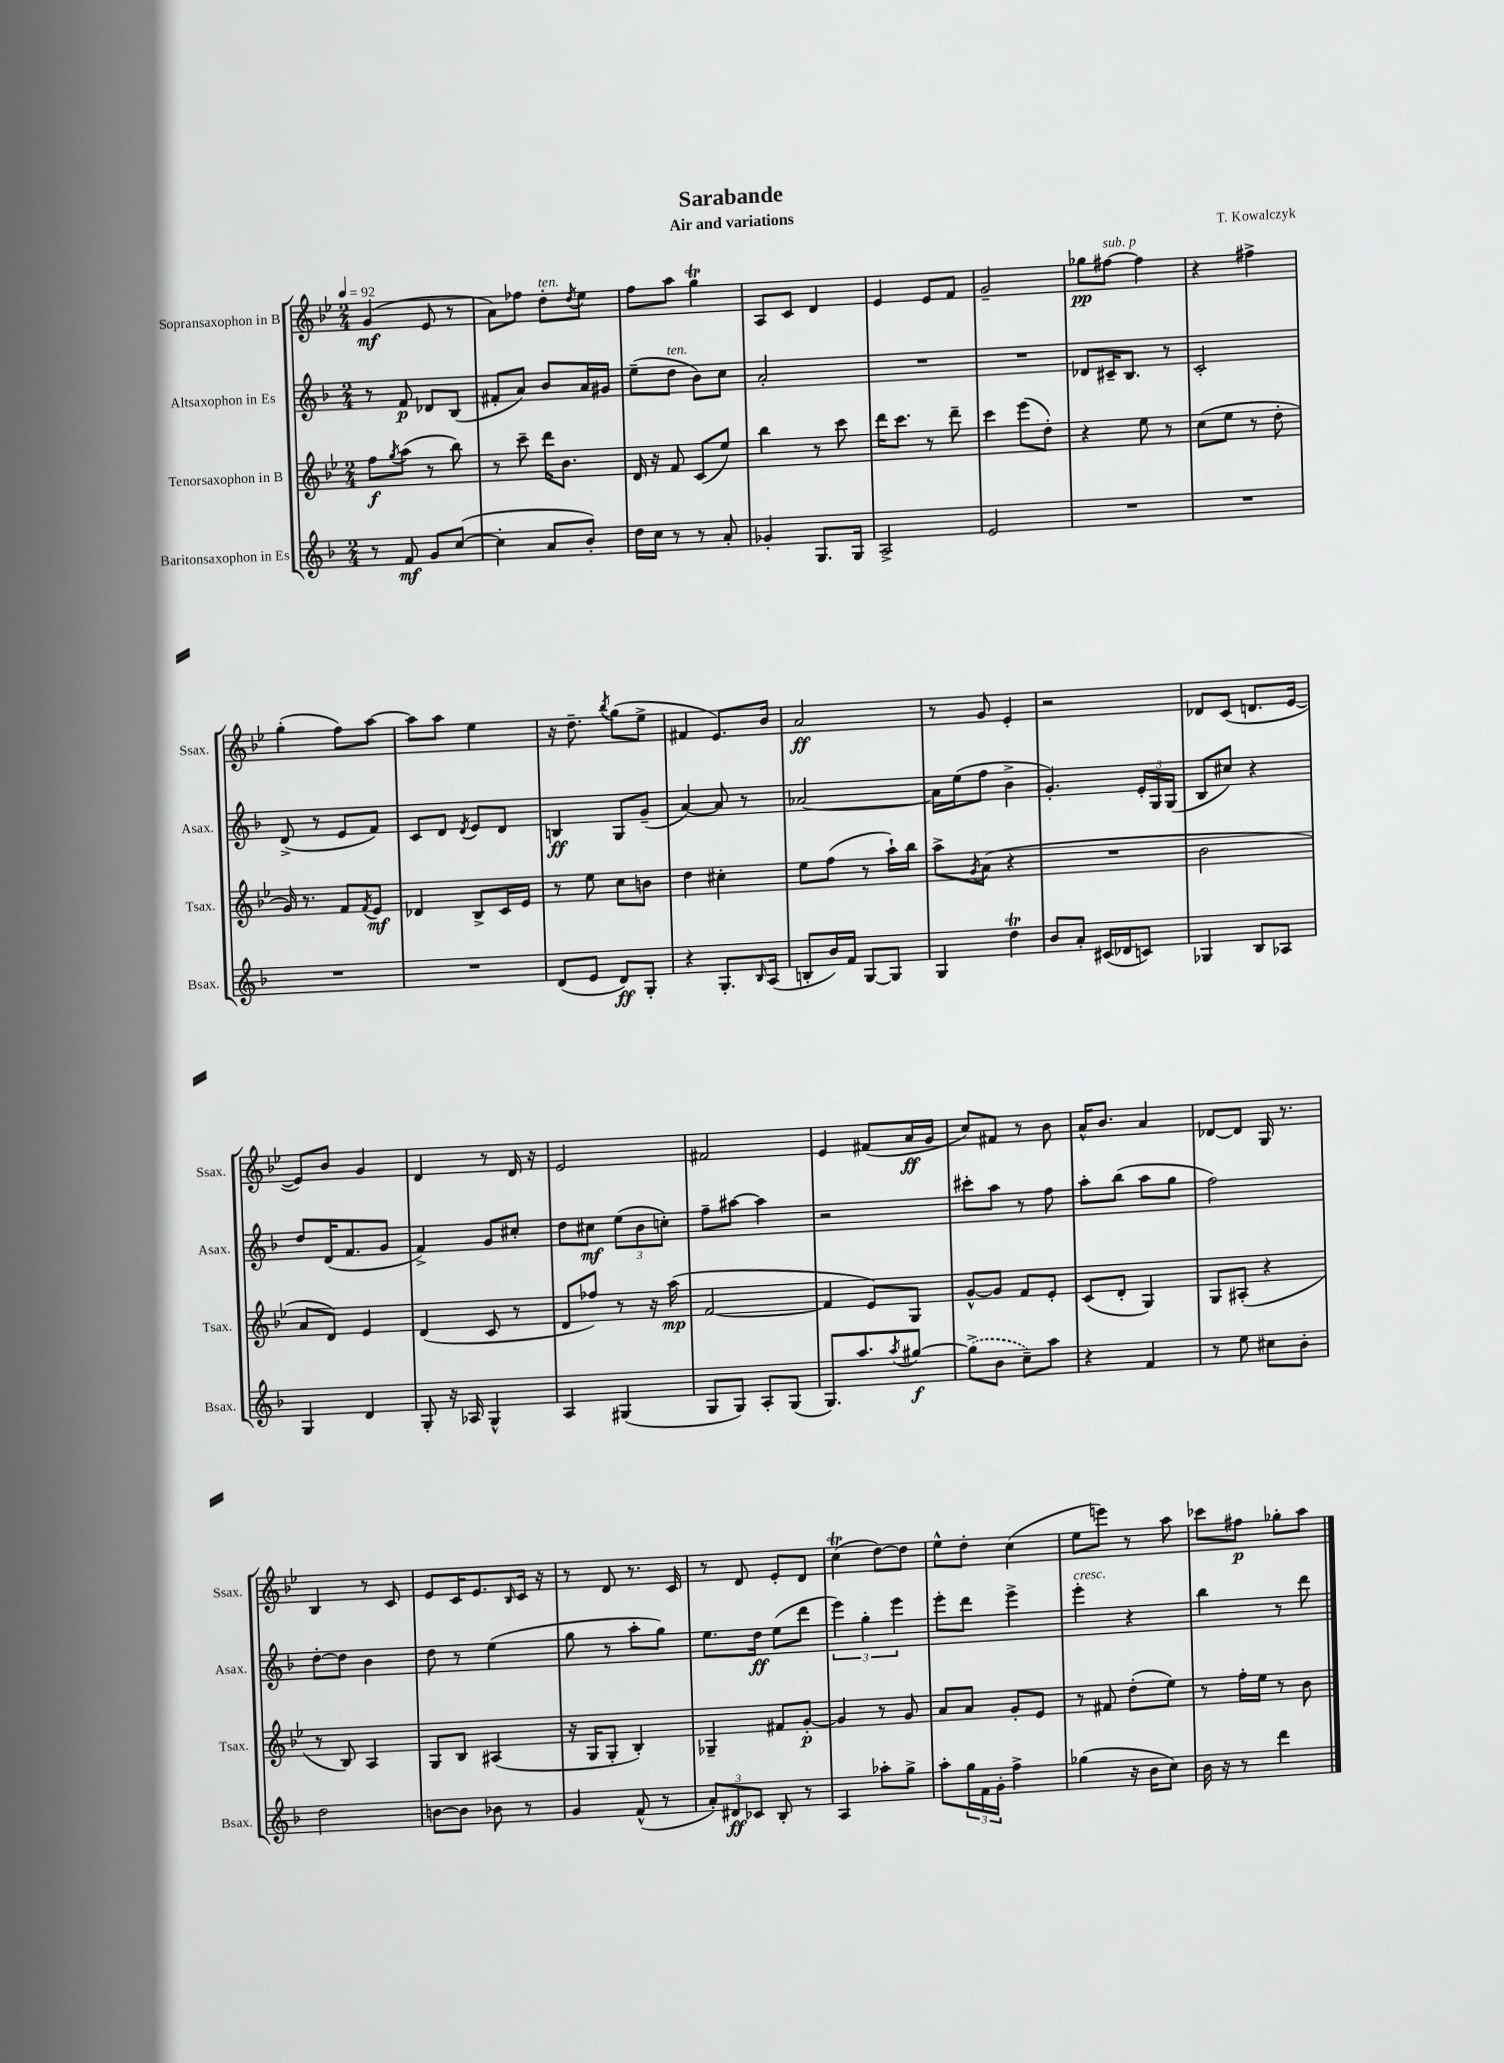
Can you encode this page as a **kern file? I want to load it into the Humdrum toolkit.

**kern	**dynam	**kern	**dynam	**kern	**dynam	**kern	**dynam
*part4	*part4	*part3	*part3	*part2	*part2	*part1	*part1
*staff4	*staff4	*staff3	*staff3	*staff2	*staff2	*staff1	*staff1
*I"Baritonsaxophon in Es	*	*I"Tenorsaxophon in B	*	*I"Altsaxophon in Es	*	*I"Sopransaxophon in B	*
*I'Bsax.	*	*I'Tsax.	*	*I'Asax.	*	*I'Ssax.	*
*clefG2	*	*clefG2	*	*clefG2	*	*clefG2	*
*k[b-]	*	*k[b-e-]	*	*k[b-]	*	*k[b-e-]	*
*M2/4	*	*M2/4	*	*M2/4	*	*M2/4	*
*MM92	*	*MM92	*	*MM92	*	*MM92	*
=1	=1	=1	=1	=1	=1	=1	=1
8r	.	8ff\L	f	8r	.	(4g/	mf
.	.	8qgg/	.	.	.	.	.
8f/	mf	(8aa\J	.	8f/	p	.	.
8g/L	.	8r	.	8d-X/L	.	8e-/	.
([8cc/J	.	8bb-\)	.	(8B-/J	.	8r	.
=2	=2	=2	=2	=2	=2	=2	=2
4cc'\]	.	8r	.	8f#X'/L	.	8a\L)	.
.	.	8ccc~\	.	8a/J)	.	8ff-X\J	.
!	!	!	!	!	!	!LO:TX:a:i:t=ten.	!
8a/L	.	16ddd\KL	.	8b-/L	.	8dd'\L	.
.	.	8.b-\J	.	.	.	.	.
.	.	.	.	.	.	8qdd/	.
8b-'/J)	.	.	.	16a/L	.	8ee-\J	.
.	.	.	.	16g#X/JJ	.	.	.
=3	=3	=3	=3	=3	=3	=3	=3
16dd\LL	.	16d/	.	(8ee~\L	.	8ff\L	.
16cc\JJ	.	16r	.	.	.	.	.
!	!	!	!	!LO:TX:a:i:t=ten.	!	!	!
8r	.	8f/	.	8dd\J	.	8aa\J	.
8r	.	(8c/L	.	8b-\L)	.	4ggT\	.
8a'/	.	8ee-/J)	.	8cc\J	.	.	.
=4	=4	=4	=4	=4	=4	=4	=4
4g-X'/	.	4bb-\	.	2a'/	.	8A/L	.
.	.	.	.	.	.	8c/J	.
8.G/L	.	8r	.	.	.	4d/	.
.	.	8ccc\	.	.	.	.	.
16G/Jk	.	.	.	.	.	.	.
=5	=5	=5	=5	=5	=5	=5	=5
2A^/	.	16ddd\KL	.	2r	.	4e-/	.
.	.	8.ccc\J	.	.	.	.	.
.	.	8r	.	.	.	8e-/L	.
.	.	8ddd~\	.	.	.	8f/J	.
=6	=6	=6	=6	=6	=6	=6	=6
2e/	.	4ccc\	.	2r	.	2g~/	.
.	.	(8eee-\L	.	.	.	.	.
.	.	8dd'\J)	.	.	.	.	.
=7	=7	=7	=7	=7	=7	=7	=7
2r	.	4r	.	8d-X/L	.	8gg-X\L	pp
!	!	!	!	!	!	!LO:TX:a:i:t=sub. p	!
.	.	.	.	16c#X~/K	.	[8ff#X\J	.
.	.	.	.	8.B-/J	.	.	.
.	.	8ee-\	.	.	.	4ff#\]	.
.	.	8r	.	8r	.	.	.
=8	=8	=8	=8	=8	=8	=8	=8
2r	.	(8cc\L	.	2c'/	.	4r	.
.	.	8ee-\J	.	.	.	.	.
.	.	8r	.	.	.	4ff#X^\	.
.	.	8dd'\	.	.	.	.	.
!!LO:LB:g=z
=9	=9	=9	=9	=9	=9	=9	=9
2r	.	16g/)	.	(8d^/	.	(4gg'\	.
.	.	8.r	.	.	.	.	.
.	.	.	.	8r	.	.	.
.	.	8f/L	.	8e/L	.	8ff\L)	.
.	.	8qf/	.	.	.	.	.
.	.	8e-/J	mf	8f/J)	.	[8aa\J	.
=10	=10	=10	=10	=10	=10	=10	=10
2r	.	4d-X/	.	8c/L	.	8aa\L]	.
.	.	.	.	8d/J	.	8aa\J	.
.	.	.	.	8qd/	.	.	.
.	.	8B-^/L	.	8e/L	.	4ee-\	.
.	.	16c/L	.	8d/J	.	.	.
.	.	16e-/JJ	.	.	.	.	.
=11	=11	=11	=11	=11	=11	=11	=11
(8d/L	.	8r	.	4Bn/	ff	16r	.
.	.	.	.	.	.	8.dd~\	.
8e/J	.	8ee-\	.	.	.	.	.
.	.	.	.	.	.	8qbb-/	.
8d/L)	ff	8cc\L	.	8G/L	.	(8gg\L	.
8G'/J	.	8bn\J	.	(8g~/J	.	8ee-^\J	.
=12	=12	=12	=12	=12	=12	=12	=12
4r	.	4dd\	.	[4a/)	.	4f#X/	.
8.G'/L	.	4cc#X'\	.	8a/]	.	8.e-/L)	.
.	.	.	.	8r	.	.	.
16qqB-/	.	.	.	.	.	.	.
(16A/Jk	.	.	.	.	.	16b-/Jk	.
=13	=13	=13	=13	=13	=13	=13	=13
8Bn'/L	.	8ee-\L	.	[2a-X/	.	2a/	ff
16b-/L)	.	(8ff\J	.	.	.	.	.
16f/JJ	.	.	.	.	.	.	.
[8G/L	.	8r	.	.	.	.	.
8G/J]	.	16aa`\LL)	.	.	.	.	.
.	.	16bb-\JJ	.	.	.	.	.
=14	=14	=14	=14	=14	=14	=14	=14
4G/	.	8aa^\L	.	16a-\LL]	.	8r	.
.	.	.	.	(16ee\J	.	.	.
.	.	8qg/	.	.	.	.	.
.	.	(8a\J	.	8ff\J	.	8g/	.
4ddT\	.	4r	.	4b-^\	.	4e-'/	.
=15	=15	=15	=15	=15	=15	=15	=15
8b-/L	.	2r	.	4.g'/)	.	2r	.
8a'/J	.	.	.	.	.	.	.
(16c#X/LL	.	.	.	.	.	.	.
16d-X/J	.	.	.	.	.	.	.
8cn/J)	.	.	.	24e'/LL	.	.	.
.	.	.	.	24G/	.	.	.
.	.	.	.	(24G/JJ	.	.	.
=16	=16	=16	=16	=16	=16	=16	=16
4G-X/	.	2b-\	.	8B-/L	.	8d-X/L	.
.	.	.	.	8cc#X/J)	.	(8c/J	.
8B-/L	.	.	.	4r	.	8.dn/L	.
8A-X/J	.	.	.	.	.	.	.
.	.	.	.	.	.	[16e-/Jk	.
!!LO:LB:g=z
=17	=17	=17	=17	=17	=17	=17	=17
4G/	.	8a/L	.	8dd/L	.	8e-/L])	.
.	.	8d/J)	.	(16d/K	.	8b-/J	.
.	.	.	.	8.f/	.	.	.
4d/	.	4e-/	.	.	.	4g/	.
.	.	.	.	8g/J	.	.	.
=18	=18	=18	=18	=18	=18	=18	=18
8G'/	.	(4d/	.	4f^/)	.	4d/	.
16r	.	.	.	.	.	.	.
16A-X/	.	.	.	.	.	.	.
4G^^/	.	8c/	.	8g/L	.	8r	.
.	.	8r	.	8cc#X'/J	.	16d/	.
.	.	.	.	.	.	16r	.
=19	=19	=19	=19	=19	=19	=19	=19
4A/	.	8d/L	.	8dd\L	.	2e-/	.
.	.	8ff-X/J)	.	8cc#X\J	mf	.	.
(4G#X/	.	8r	.	(12ee\L	.	.	.
.	.	.	.	12b-\	.	.	.
.	.	16r	.	.	.	.	.
.	.	.	.	12ccn'\J)	.	.	.
.	.	(16aa\	mp	.	.	.	.
=20	=20	=20	=20	=20	=20	=20	=20
8G/L	.	[2f/	.	8ff~\L	.	2f#X/	.
8G/J)	.	.	.	[8aa#X\J	.	.	.
8A'/L	.	.	.	4aa#\]	.	.	.
(8G/J	.	.	.	.	.	.	.
=21	=21	=21	=21	=21	=21	=21	=21
8.G/L)	.	4f/]	.	2r	.	4e-/	.
8.aa/	.	.	.	.	.	.	.
.	.	8e-/L)	.	.	.	(8f#X/L	.
8qaa/	.	.	.	.	.	.	.
[8gg#X/J	f	8G/J	.	.	.	16a/L	ff
.	.	.	.	.	.	16g/JJ	.
=22	=22	=22	=22	=22	=22	=22	=22
(8gg#^\L]	.	[8g^^/L	.	8ccc#X'\L	.	8cc/L)	.
8b-\J	.	8g/J]	.	8aa\J	.	8f#X/J	.
8cc~\L)	.	8f/L	.	8r	.	8r	.
8aa\J	.	8e-'/J	.	8ff\	.	8b-\	.
=23	=23	=23	=23	=23	=23	=23	=23
4r	.	(8c/L	.	8aa'\L	.	16a^^/KL	.
.	.	.	.	.	.	8.b-/J	.
.	.	8d'/J	.	(8bb-\J	.	.	.
4f/	.	4G/)	.	8aa\L	.	4a/	.
.	.	.	.	8gg\J	.	.	.
=24	=24	=24	=24	=24	=24	=24	=24
8r	.	8G/L	.	2ff\)	.	[8d-X/L	.
8ee\	.	(8A#X'/J	.	.	.	8d-/J]	.
8cc#X\L	.	4r	.	.	.	16G/	.
.	.	.	.	.	.	8.r	.
8b-'\J	.	.	.	.	.	.	.
!!LO:LB:g=z
=25	=25	=25	=25	=25	=25	=25	=25
2dd\	.	8r	.	[8dd'\L	.	4B-/	.
.	.	8B-/)	.	8dd\J]	.	.	.
.	.	4A/	.	4b-\	.	8r	.
.	.	.	.	.	.	8c/	.
=26	=26	=26	=26	=26	=26	=26	=26
[8bn\L	.	8G/L	.	8dd\	.	8e-/L	.
8b\J]	.	8B-/J	.	8r	.	16c/K	.
.	.	.	.	.	.	8.e-/	.
8b-X\	.	(4A#X/	.	(4ee\	.	.	.
.	.	.	.	.	.	16qqB-/	.
8r	.	.	.	.	.	16c/Jk	.
.	.	.	.	.	.	16r	.
=27	=27	=27	=27	=27	=27	=27	=27
4g/	.	16r	.	8gg\	.	8r	.
.	.	16G/KL	.	.	.	.	.
.	.	8G'/J	.	8r	.	8d/	.
(8f^^/	.	4B-'/)	.	8aa'\L	.	8.r	.
8r	.	.	.	8gg\J)	.	.	.
.	.	.	.	.	.	16c/	.
=28	=28	=28	=28	=28	=28	=28	=28
12a'/L)	.	4G-X~/	.	8.ee\L	.	8r	.
12d#X/	ff	.	.	.	.	.	.
.	.	.	.	.	.	8d/	.
12c-X/J	.	.	.	.	.	.	.
.	.	.	.	16dd\Jk	ff	.	.
8B-'/	.	8f#X/L	.	(8ee\L	.	8e-'/L	.
8r	.	[8g'/J	p	8ddd\J	.	8d/J	.
=29	=29	=29	=29	=29	=29	=29	=29
4A/	.	4g/]	.	6eee\)	.	(4ccT\	.
.	.	.	.	6gg'\	.	.	.
8aa-X'\L	.	8r	.	.	.	[8dd\L)	.
.	.	.	.	6eee\	.	.	.
8gg^\J	.	8g/	.	.	.	8dd\J]	.
=30	=30	=30	=30	=30	=30	=30	=30
8aa'\L	.	8a/L	.	8eee'\L	.	8ee-^^\L	.
24gg\L	.	8a/J	.	8ddd\J	.	8dd'\J	.
24f\	.	.	.	.	.	.	.
24g'\JJ	.	.	.	.	.	.	.
4ff^\	.	8g'/L	.	4eee^\	.	(4cc\	.
.	.	8e-/J	.	.	.	.	.
=31	=31	=31	=31	=31	=31	=31	=31
!	!	!	!	!LO:TX:a:i:t=cresc.	!	!	!
(4gg-X\	.	8r	.	4eee'\	.	8ee-\L	.
.	.	8f#X/	.	.	.	8eeen\J)	.
16r	.	(8dd'\L	.	4r	.	8r	.
16b-\KL	.	.	.	.	.	.	.
8cc\J)	.	8ee-\J)	.	.	.	8aa\	.
=32	=32	=32	=32	=32	=32	=32	=32
16b-\	.	8r	.	4bb-\	.	8ccc-X\L	.
16r	.	.	.	.	.	.	.
8r	.	16ff'\LL	.	.	.	8ff#X\J	p
.	.	16ee-\JJ	.	.	.	.	.
4ddd\	.	8r	.	8r	.	8gg-X'\L	.
.	.	8b-\	.	8ddd\	.	8aa\J	.
==	==	==	==	==	==	==	==
*-	*-	*-	*-	*-	*-	*-	*-
